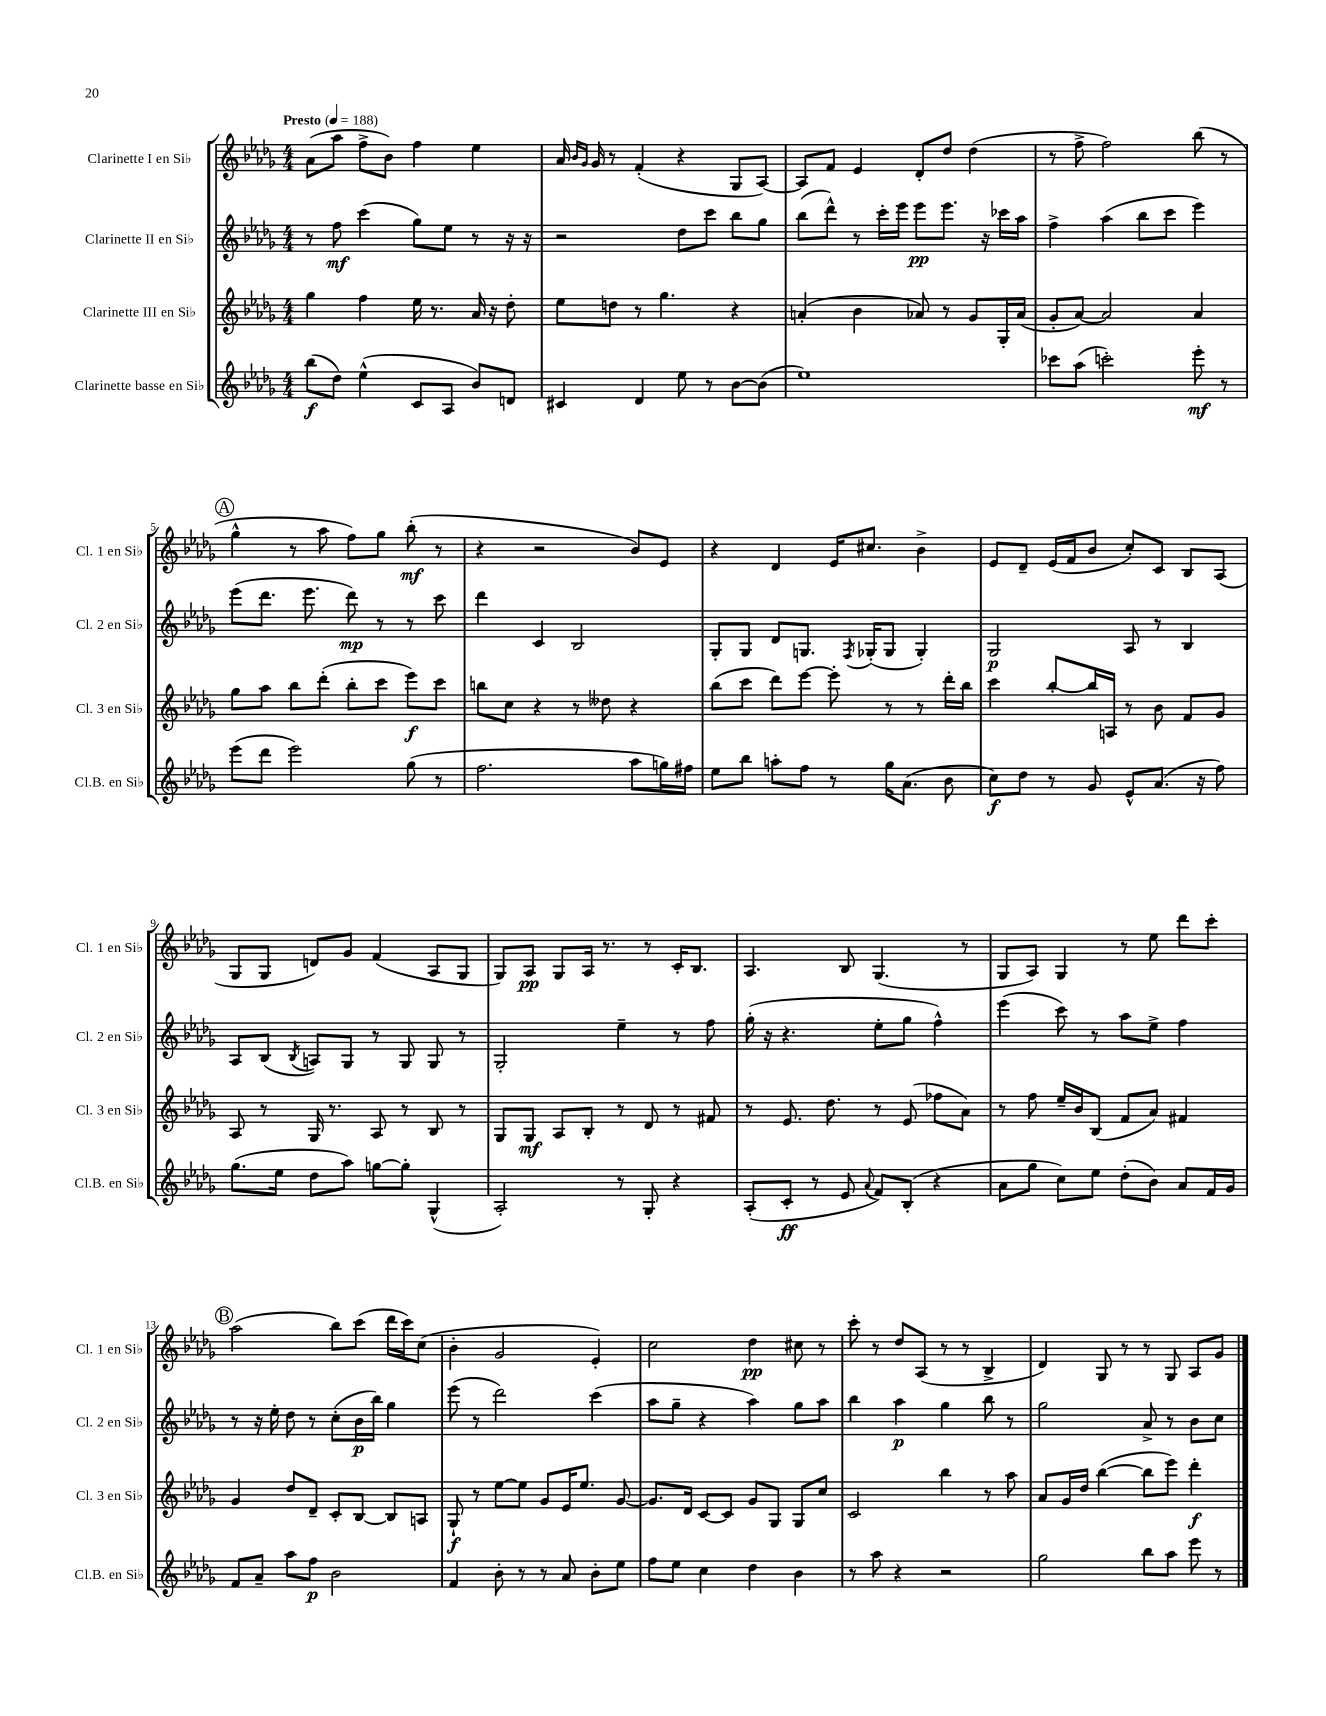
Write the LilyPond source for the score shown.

<<
\new StaffGroup <<
\new Staff = "s0" \with { instrumentName = "Clarinette I en Sib" shortInstrumentName = "Cl. 1 en Sib" } {
    \clef treble \key des \major \numericTimeSignature \time 4/4 \tempo "Presto" 4 = 188
    \autoBeamOff aes'8[( aes''8] f''8[-> bes'8]) f''4 ees''4 |
    aes'16 \grace { bes'16[ ges'16] } ges'16 r8 f'4-.( r4 ges8[ aes8]~) |
    aes8[ f'8] ees'4 des'8[-. des''8] des''4( |
    r8 f''8-> f''2) bes''8( r8 |
    \mark \markup { \circle "A" } ges''4-^ r8 aes''8 f''8[) ges''8] bes''8-.\mf( r8 |
    r4 r2 bes'8[) ees'8] |
    r4 des'4 ees'16[ cis''8.] bes'4-> |
    ees'8[ des'8]-- ees'16[( f'16 bes'8] c''8[-.) c'8] bes8[ aes8]( |
    ges8[ ges8] d'8[) ges'8] f'4( aes8[ ges8] |
    ges8[) aes8]\pp ges8[ aes16] r8. r8 c'16[-. bes8.] |
    aes4. bes8 ges4.( r8 |
    ges8[ aes8]) ges4 r8 ees''8 des'''8[ c'''8]-. |
    \mark \markup { \circle "B" } aes''2( bes''8[) c'''8]( des'''16[ c'''16) c''8]( |
    bes'4-. ges'2 ees'4-.) |
    c''2 des''4\pp cis''8 r8 |
    c'''8-. r8 des''8[ aes8]( r8 r8 bes4-> |
    des'4) ges8 r8 r8 ges8 aes8[ ges'8] \bar "|." |
}
\new Staff = "s1" \with { instrumentName = "Clarinette II en Sib" shortInstrumentName = "Cl. 2 en Sib" } {
    \clef treble \key des \major \numericTimeSignature \time 4/4
    \autoBeamOff r8 f''8\mf c'''4( ges''8[) ees''8] r8 r16 r16 |
    r2 des''8[ c'''8] bes''8[ ges''8] |
    bes''8[( des'''8]-^) r8 c'''16[-. ees'''16] ees'''8[\pp ees'''8.] r16 ces'''16[ aes''16] |
    f''4-> aes''4( bes''8[ c'''8] ees'''4) |
    \mark \markup { \circle "A" } ees'''8[( des'''8.] ees'''8. des'''8\mp) r8 r8 c'''8 |
    des'''4 c'4 bes2 |
    ges8[-. ges8] des'8[ g8.] \acciaccatura { f8 } ges16[-.( ges8] ges4-.) |
    ges2\p aes8 r8 bes4 |
    aes8[ bes8]( \acciaccatura { bes8 } a8[) ges8] r8 ges8 ges8 r8 |
    ges2-. ees''4-- r8 f''8 |
    ges''16-.( r16 r4. ees''8[-. ges''8] f''4-^) |
    ees'''4( c'''8) r8 aes''8[ ees''8]-> f''4 |
    \mark \markup { \circle "B" } r8 r16 ees''16-. des''8 r8 c''8[-.( bes'16\p bes''16]) ges''4 |
    ees'''8( r8 des'''2) c'''4( |
    aes''8[ ges''8]-- r4 aes''4) ges''8[ aes''8] |
    bes''4 aes''4\p ges''4 bes''8 r8 |
    ges''2 aes'8-> r8 bes'8[ c''8] \bar "|." |
}
\new Staff = "s2" \with { instrumentName = "Clarinette III en Sib" shortInstrumentName = "Cl. 3 en Sib" } {
    \clef treble \key des \major \numericTimeSignature \time 4/4
    \autoBeamOff ges''4 f''4 ees''16 r8. aes'16 r16 des''8-. |
    ees''8[ d''8] r8 ges''4. r4 |
    a'4-.( bes'4 aes'8) r8 ges'8[ ges16-. aes'16]( |
    ges'8[-. aes'8]~) aes'2 aes'4 |
    \mark \markup { \circle "A" } ges''8[ aes''8] bes''8[ des'''8]-.( bes''8[-. c'''8] ees'''8[\f) c'''8] |
    b''8[ c''8] r4 r8 deses''8 r4 |
    bes''8[( c'''8] des'''8[) ees'''8]~ ees'''8-. r8 r8 des'''16[-. bes''16] |
    c'''4 bes''8[~-. bes''16 a16] r8 bes'8 f'8[ ges'8] |
    aes8 r8 ges16 r8. aes8 r8 bes8 r8 |
    ges8[ ges8]\mf aes8[ bes8]-. r8 des'8 r8 fis'8 |
    r8 ees'8. des''8. r8 ees'8( fes''8[ aes'8]) |
    r8 f''8 ees''16[-- bes'16 bes8]( f'8[ aes'8]) fis'4 |
    \mark \markup { \circle "B" } ges'4 des''8[ des'8]-- c'8[-. bes8]~ bes8[ a8] |
    ges8-!\f r8 ees''8[~ ees''8] ges'8[ ees'16 ees''8.] ges'8~ |
    ges'8.[ des'16] c'8[~ c'8] ges'8[ ges8] ges8[ c''8] |
    c'2 bes''4 r8 aes''8 |
    aes'8[ ges'16 des''16] bes''4~( bes''8[ ees'''8]) des'''4-.\f \bar "|." |
}
\new Staff = "s3" \with { instrumentName = "Clarinette basse en Sib" shortInstrumentName = "Cl.B. en Sib" } {
    \clef treble \key des \major \numericTimeSignature \time 4/4
    \autoBeamOff bes''8[\f( des''8]) ees''4-^( c'8[ aes8] bes'8[) d'8] |
    cis'4 des'4 ees''8 r8 bes'8[~ bes'8]( |
    ees''1) |
    ces'''8[ aes''8]( c'''2-.) ees'''8-.\mf r8 |
    \mark \markup { \circle "A" } ees'''8[( des'''8] ees'''2) ges''8( r8 |
    f''2. aes''8[ g''16) fis''16] |
    ees''8[ bes''8] a''8[-. f''8] r8 ges''16[ aes'8.]( bes'8 |
    c''8[\f) des''8] r8 ges'8 ees'8[-^ aes'8.]( r16 f''8) |
    ges''8.[( ees''16] des''8[ aes''8]) g''8[~ g''8]-. ges4-^( |
    aes2-.) r8 ges8-. r4 |
    aes8[-.( c'8]-.\ff r8 ees'8 \appoggiatura { aes'8 } f'8[) bes8]-.( r4 |
    aes'8[ ges''8] c''8[) ees''8] des''8[-.( bes'8]) aes'8[ f'16 ges'16] |
    \mark \markup { \circle "B" } f'8[ aes'8]-- aes''8[ f''8]\p bes'2 |
    f'4 bes'8-. r8 r8 aes'8 bes'8[-. ees''8] |
    f''8[ ees''8] c''4 des''4 bes'4 |
    r8 aes''8 r4 r2 |
    ges''2 bes''8[ aes''8] ees'''8 r8 \bar "|." |
}
>>
>>
